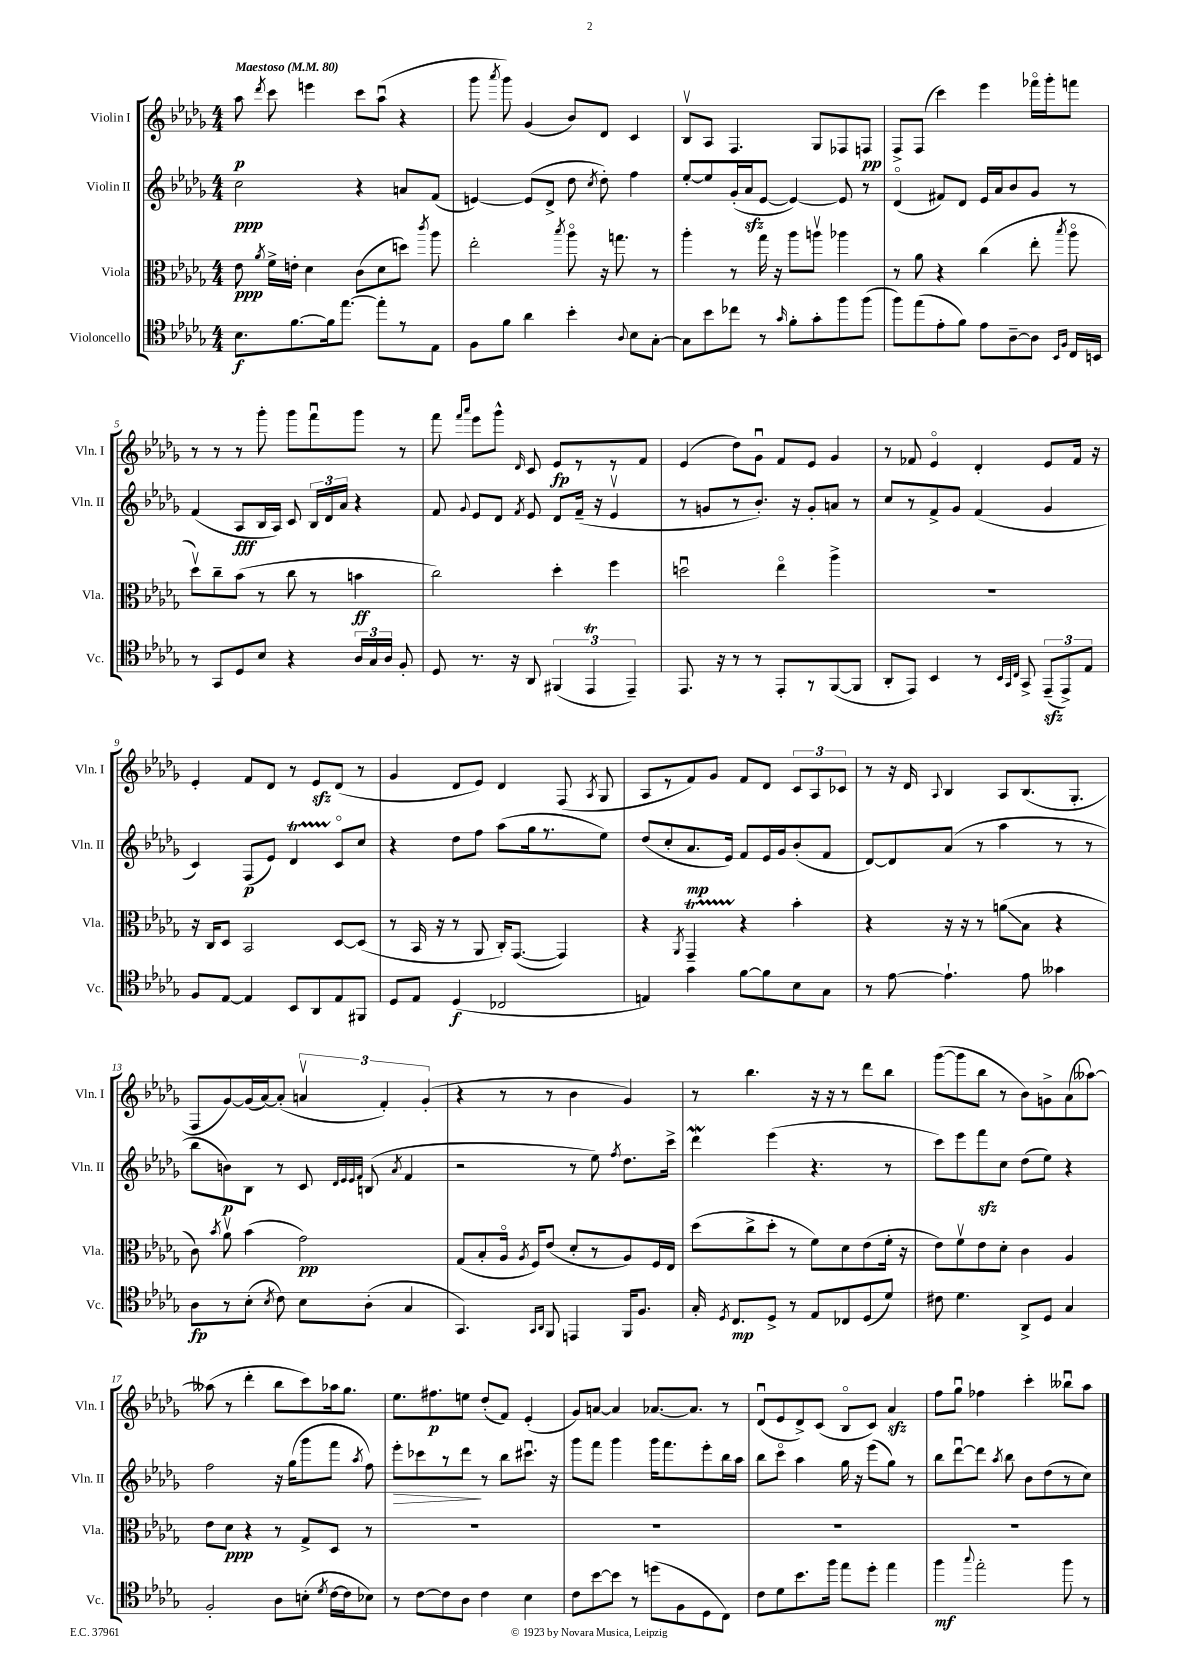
<<
\new StaffGroup <<
\new Staff = "s0" \with { instrumentName = "Violin I" shortInstrumentName = "Vln. I" } {
    \clef treble \key des \major \numericTimeSignature \time 4/4 \tempo "Maestoso" 4 = 80
    \autoBeamOff aes''8\p \acciaccatura { des'''8 } c'''8 e'''4 c'''8[ aes''8]\downbow( r4 |
    ges'''8 \acciaccatura { aes'''8 } ges'''8) ges'4( bes'8[) des'8] c'4 |
    bes8[\upbow aes8] f4. ges8[ fes8 f8]\pp |
    f8[-> f8]( c'''4) ees'''4 fes'''16[\flageolet ges'''16-. f'''8] |
    r8 r8 r8 ges'''8-. ges'''8[ f'''8\downbow ges'''8] r8 |
    f'''8 \grace { f'''16[ aes'''16] } ees'''8[ ges'''8]-^ \grace { des'16 } c'8 ees'8[\fp r8 r8 f'8] |
    ees'4( des''8[) ges'8]\downbow f'8[ ees'8] ges'4 |
    r8 fes'8 ees'4\flageolet des'4-. ees'8[ fes'16] r16 |
    ees'4-. f'8[ des'8] r8 ees'8[\sfz des'8]( r8 |
    ges'4 des'8[ ees'8]) des'4 f8( \acciaccatura { aes8 } ges8 |
    aes8[ r8 f'8) ges'8] f'8[ des'8] \tuplet 3/2 { c'8[ aes8 ces'8] } |
    r8 r16 des'16 \appoggiatura { aes8 } bes4 aes8[ bes8.( ges8.]-. |
    f8[ ges'8~) ges'16( aes'16~) aes'8]-.( \tuplet 3/2 { a'4\upbow f'4-.) ges'4-.( } |
    r4 r8 r8 bes'4 ges'4) |
    r8 bes''4. r16 r16 r8 des'''8[ bes''8] |
    ges'''8[~( ges'''8 bes''8] r8 bes'8[) g'8-> aes'8( aeses''8]~) |
    aeses''8( r8 des'''4-. bes''8[ c'''8) aes''16 ges''8.] |
    ees''8.[ fis''8.\p e''8] des''8[-.( f'8]) ees'4-.( |
    ges'8[) a'8]~ a'4 aes'8.[~ aes'8.] r8 |
    des'8[\downbow( ees'8 des'8->) c'8]( bes8[\flageolet c'8]) aes'4\sfz |
    f''8[ ges''8]\downbow fes''4 c'''4-. beses''8[\downbow aes''8] \bar "|." |
}
\new Staff = "s1" \with { instrumentName = "Violin II" shortInstrumentName = "Vln. II" } {
    \clef treble \key des \major \numericTimeSignature \time 4/4
    \autoBeamOff c''2\ppp r4 a'8[ f'8]( |
    e'4~) e'8[( des'8]-> des''8 \acciaccatura { c''8 } des''8-.) f''4 |
    ees''8[~-. ees''8 ges'16-.( aes'16\sfz ees'8]~ ees'4~) ees'8 r8 |
    des'4\flageolet( fis'8[) des'8] ees'16[ aes'16 bes'8 ges'8] r8 |
    f'4( aes8[\fff bes16 aes16]) c'8 \tuplet 3/2 { bes16[ des'16 aes'16] } r4 |
    f'8 \appoggiatura { ges'8 } ees'8[ des'8] \acciaccatura { f'8 } ees'8 des'8[ f'16]--( r16 ees'4\upbow |
    r8 g'8[ r8 bes'8.]-.) r16 g'8[-. a'8] r8 |
    c''8[ r8 f'8-> ges'8] f'4( ges'4 |
    c'4) f8[\p( ees'8]) des'4\startTrillSpan c'8[\flageolet\stopTrillSpan c''8] |
    r4 des''8[ f''8] aes''8[( ges''16 r8. ees''8]) |
    des''8[( c''8-. aes'8.\mp ees'16]) f'8[ ees'16 ges'16 bes'8-.( f'8] |
    des'8[~) des'8 aes'8]( r8 aes''4 r8 r8 |
    bes''8[ b'8\p) bes8] r8 c'8 \grace { des'32[ ees'32 ees'32 f'32] } b8( \acciaccatura { aes'8 } f'4 |
    r2 r8 ees''8) \acciaccatura { f''8 } des''8.[ c'''16]-> |
    des'''4\mordent ees'''4( r4. r8 |
    c'''8[) ees'''8 f'''8\sfz c''8] des''8[( ees''8]) r4 |
    f''2 r16 ges''16[( ges'''8 f'''8] \acciaccatura { aes''8 } f''8) |
    ees'''8[-.\> ces'''8 r8 des'''8]\! r8 bes''8[ cis'''8.]\downbow r16 |
    ges'''8[ f'''8] ges'''4 ges'''16[ f'''8. ees'''8-. bes''16 aes''16] |
    bes''8[ c'''8]\flageolet aes''4 ges''16 r16 ees'''8[( ges''8]) r8 |
    bes''8[ des'''8~\downbow des'''8] \acciaccatura { aes''8 } bes''8 bes'8[ des''8( r8 c''8]) \bar "|." |
}
\new Staff = "s2" \with { instrumentName = "Viola" shortInstrumentName = "Vla." } {
    \clef alto \key des \major \numericTimeSignature \time 4/4
    \autoBeamOff ees'8\ppp \acciaccatura { aes'8 } f'16[-> e'16]-. des'4 c'8[( des'8 d''8]) \acciaccatura { c'''8 } aes''8 |
    ees''2-. \acciaccatura { bes''8 } aes''8\flageolet r16 g''8. r8 |
    aes''4-. r8 ges''16 r16 aes''8[ a''8]\upbow aes''4 |
    r8 aes'8 r4 c''4( ees''8-. \acciaccatura { bes''8 } aes''8\flageolet |
    des''8[\upbow) c''8-- bes'8]( r8 c''8 r8 b'4\ff |
    c''2) des''4-. f''4 |
    d''2\downbow ees''4\flageolet aes''4-> |
    R1 |
    r16 c16[ des8] bes,2 des8[~ des8]( |
    r8 bes,16 r16 r8 aes,8 c16[-.) ges,8.]~( ges,4) |
    r4 \acciaccatura { aes,8 } ges,4--\startTrillSpan r4\stopTrillSpan bes'4-. |
    r4 r16 r16 r8 a'8[\glissando( bes8] r4 |
    c'8) \acciaccatura { bes'8 } aes'8\upbow bes'4( ges'2\pp) |
    ges8[( bes8-. aes16]\flageolet \acciaccatura { aes8 } f16[) ees'8]( des'8[-. r8 aes8) f16 ees16] |
    des''8[( c''8-> des''8]-. r8 f'8[) des'8 ees'8( f'16]-. r16 |
    ees'8[) f'8\upbow ees'8 des'8]-. c'4 aes4 |
    ees'8[ des'8]\ppp r4 r8 ges8[-> des8] r8 |
    R1 |
    R1 |
    R1 |
    R1 \bar "|." |
}
\new Staff = "s3" \with { instrumentName = "Violoncello" shortInstrumentName = "Vc." } {
    \clef tenor \key des \major \numericTimeSignature \time 4/4
    \autoBeamOff bes8.[\f f'8.~ f'16 ees''8.]~ ees''8[-. r8 ees8] |
    f8[ f'8] aes'4 bes'4-. \appoggiatura { aes8 } bes8[ ges8]~-. |
    ges8[ bes'8 ces''8] r8 \grace { ges'16 } f'8[-. ges'8-. f''8 f''8]( |
    f''8[) ees''8( ees'8-. f'8]) ees'8[ aes8~-- aes8] \grace { bes,16[ f16] } c16[ b,16] |
    r8 ges,8[ des8 bes8] r4 \tuplet 3/2 { aes16[ ges16 aes16] } f8-. |
    des8 r8. r16 aes,8 \tuplet 3/2 { fis,4( ees,4\trill ees,4--) } |
    ees,8. r16 r8 r8 ees,8[-. r8 f,8~( f,8] |
    aes,8[-. ees,8]) bes,4 r8 \grace { bes,32[ ges,32 c32] } ges,8-> \tuplet 3/2 { ees,8[--\sfz( ees,8->) ees8] } |
    f8[ ees8]~ ees4 bes,8[ aes,8 ees8 fis,8] |
    des8[ ees8] des4\f( ces2 |
    e4) ges'4 f'8[~ f'8 bes8 ges8] |
    r8 ees'8~ ees'4.-! ees'8 geses'4 |
    aes8[\fp r8 bes8]-.( \acciaccatura { bes8 } c'8) bes8[ aes8]-.( ges4 |
    ges,4.) \grace { ges,16[ aes,16] } f,8 e,4 f,16[ f8.] |
    ges16-. \acciaccatura { des8 } c8.[\mp des8]-> r8 ees8[ ces8 des8( des'8]) |
    cis'8 des'4. aes,8[-> des8] ges4 |
    f2-. aes8[ b8]-.( \acciaccatura { des'8 } c'16[~ c'16 bes8]) |
    r8 c'8[~ c'8 aes8] c'4 bes4 |
    c'8[ bes'8~ bes'8] r8 d''8[( f8 des8 c8]) |
    c'8[ des'8 bes'8. f''16] ees''8[ des''8]-. ees''4 |
    f''4\mf \appoggiatura { ges''8 } ees''2-. f''8 r8 \bar "|." |
}
>>
>>
